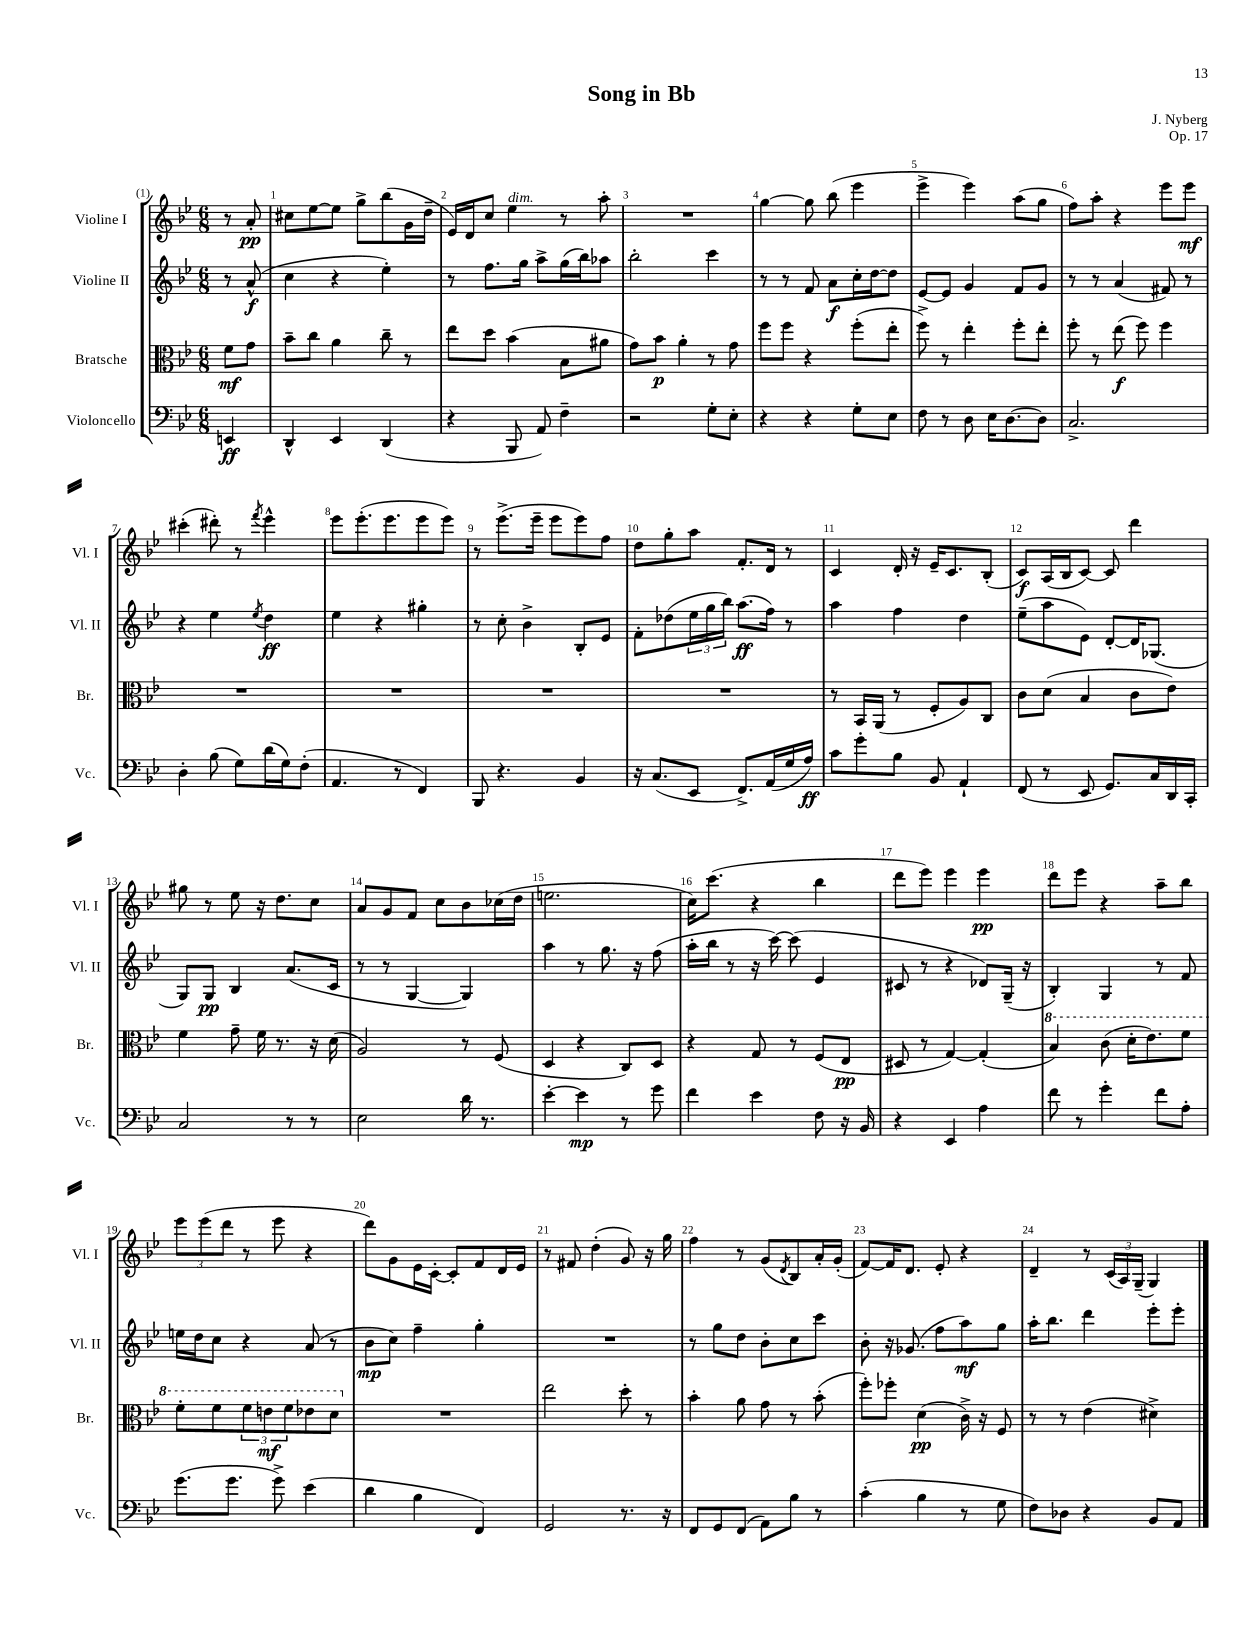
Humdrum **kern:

**kern	**dynam	**kern	**dynam	**kern	**dynam	**kern	**dynam
*part4	*part4	*part3	*part3	*part2	*part2	*part1	*part1
*staff4	*staff4	*staff3	*staff3	*staff2	*staff2	*staff1	*staff1
*I"Violoncello	*	*I"Bratsche	*	*I"Violine II	*	*I"Violine I	*
*I'Vc.	*	*I'Br.	*	*I'Vl. II	*	*I'Vl. I	*
*clefF4	*	*clefC3	*	*clefG2	*	*clefG2	*
*k[b-e-]	*	*k[b-e-]	*	*k[b-e-]	*	*k[b-e-]	*
*M6/8	*	*M6/8	*	*M6/8	*	*M6/8	*
=	=	=	=	=	=	=	=
4EEn/	ff	8f\L	mf	8r	.	8r	.
.	.	8g\J	.	(8a^^/	f	8a'/	pp
=1	=1	=1	=1	=1	=1	=1	=1
4DD^^/	.	8b-~\L	.	4cc\	.	8cc#X\L	.
.	.	8cc\J	.	.	.	[8ee-\	.
4EE-/	.	4a\	.	4r	.	8ee-\J]	.
.	.	.	.	.	.	8gg^\L	.
(4DD/	.	8cc~\	.	4ee-'\)	.	(8bb-\	.
.	.	8r	.	.	.	16g\L	.
.	.	.	.	.	.	16dd~\JJ	.
=2	=2	=2	=2	=2	=2	=2	=2
4r	.	8ee-\L	.	8r	.	16e-/LL)	.
.	.	.	.	.	.	16d/J	.
.	.	8dd\J	.	8.ff\L	.	8cc/J	.
!	!	!	!	!	!	!LO:TX:a:i:t=dim.	!
8BBB-/	.	(4b-\	.	.	.	4ee-\	.
.	.	.	.	16gg\Jk	.	.	.
8AA/)	.	.	.	8aa^\L	.	.	.
4F~\	.	8B-\L	.	(16gg\L	.	8r	.
.	.	.	.	16bb-\J)	.	.	.
.	.	8a#X\J	.	8aa-X\J	.	8aa'\	.
=3	=3	=3	=3	=3	=3	=3	=3
2r	.	8g\L)	.	2bb-'\	.	2.r	.
.	.	8b-\J	p	.	.	.	.
.	.	4a'\	.	.	.	.	.
8G'\L	.	8r	.	4ccc\	.	.	.
8E-'\J	.	8g\	.	.	.	.	.
=4	=4	=4	=4	=4	=4	=4	=4
4r	.	8ff\L	.	8r	.	[4gg\	.
.	.	8ff\J	.	8r	.	.	.
4r	.	4r	.	8f/	.	8gg\]	.
.	.	.	.	8a\L	f	(8bb-\	.
8G'\L	.	(8ff'\L	.	16cc'\L	.	4eee-\	.
.	.	.	.	[16dd\J	.	.	.
8E-\J	.	8ee-'\J	.	8dd\J]	.	.	.
=5	=5	=5	=5	=5	=5	=5	=5
8F\	.	8ff^\)	.	[8e-/L	.	4eee-^\	.
8r	.	8r	.	8e-/J]	.	.	.
8D\	.	4ee-'\	.	4g/	.	4eee-\)	.
16E-\KL	.	.	.	.	.	.	.
[8.D\	.	.	.	.	.	.	.
.	.	8ff'\L	.	8f/L	.	(8aa\L	.
8D\J]	.	8ee-'\J	.	8g/J	.	8gg\J	.
=6	=6	=6	=6	=6	=6	=6	=6
2.C^/	.	8ff'\	.	8r	.	8ff\L)	.
.	.	8r	.	8r	.	8aa'\J	.
.	.	(8ee-\	f	(4a/	.	4r	.
.	.	8ff\)	.	.	.	.	.
.	.	4ff\	.	8f#X/)	.	8eee-\L	.
.	.	.	.	8r	.	8eee-\J	mf
!!LO:LB:g=z
=7	=7	=7	=7	=7	=7	=7	=7
4D'\	.	2.r	.	4r	.	(4ccc#X'\	.
(8B-\	.	.	.	4ee-\	.	8ddd#X'\)	.
8G\L)	.	.	.	.	.	8r	.
.	.	.	.	8qee-/	.	8qfff/	.
(16d\L	.	.	.	4dd\	ff	4eee-^^\	.
16G\J)	.	.	.	.	.	.	.
(8F'\J	.	.	.	.	.	.	.
=8	=8	=8	=8	=8	=8	=8	=8
4.AA/	.	2.r	.	4ee-\	.	8eee-\L	.
.	.	.	.	.	.	(8.eee-'\	.
.	.	.	.	4r	.	.	.
.	.	.	.	.	.	8.eee-\	.
8r	.	.	.	.	.	.	.
4FF/)	.	.	.	4gg#X'\	.	8eee-\	.
.	.	.	.	.	.	8eee-\J)	.
=9	=9	=9	=9	=9	=9	=9	=9
8BBB-/	.	2.r	.	8r	.	8r	.
4.r	.	.	.	8cc'\	.	(8.eee-^\L	.
.	.	.	.	4b-^\	.	.	.
.	.	.	.	.	.	16eee-~\Jk	.
.	.	.	.	.	.	8eee-\L	.
4BB-/	.	.	.	8B-'/L	.	8eee-\)	.
.	.	.	.	8e-/J	.	8ff\J	.
=10	=10	=10	=10	=10	=10	=10	=10
16r	.	2.r	.	8f'\L	.	8dd\L	.
(8.C/L	.	.	.	.	.	.	.
.	.	.	.	(8dd-X\	.	8gg'\	.
8EE-/J	.	.	.	24ee-\L	.	8aa\J	.
.	.	.	.	24gg\	.	.	.
.	.	.	.	24bb-\JJ)	.	.	.
8.FF^/L)	.	.	.	(8.aa\L	ff	8.f'/L	.
(16AA/L	.	.	.	16ff\Jk)	.	16d/Jk	.
16G/	.	.	.	8r	.	8r	.
16A/JJ)	ff	.	.	.	.	.	.
=11	=11	=11	=11	=11	=11	=11	=11
8c\L	.	8r	.	4aa\	.	4c/	.
8g'\	.	16BB-/LL	.	.	.	.	.
.	.	(16AA/JJ	.	.	.	.	.
8B-\J	.	8r	.	4ff\	.	16d'/	.
.	.	.	.	.	.	16r	.
8BB-/	.	8F'/L	.	.	.	16e-~/KL	.
.	.	.	.	.	.	8.c/	.
4AA`/	.	8A/)	.	4dd\	.	.	.
.	.	8C/J	.	.	.	(8B-'/J	.
=12	=12	=12	=12	=12	=12	=12	=12
(8FF/	.	8c\L	.	(8ee-~\L	.	8c/L)	f
8r	.	(8d\J	.	8aa\	.	(16A/L	.
.	.	.	.	.	.	16B-/J	.
8EE-/	.	4B-/	.	8e-\J)	.	[8c/J)	.
8.GG/L)	.	.	.	[8d'/L	.	8c/]	.
.	.	8c\L	.	16d/K]	.	4ddd\	.
16C/L	.	.	.	(8.G-X/J	.	.	.
16DD/	.	8e-\J)	.	.	.	.	.
16CC'/JJ	.	.	.	.	.	.	.
!!LO:LB:g=z
=13	=13	=13	=13	=13	=13	=13	=13
2C/	.	4f\	.	8G/L)	.	8gg#X\	.
.	.	.	.	8G/J	pp	8r	.
.	.	8g~\	.	4B-/	.	8ee-\	.
.	.	16f\	.	.	.	16r	.
.	.	8.r	.	.	.	8.dd\L	.
8r	.	.	.	(8.a/L	.	.	.
8r	.	16r	.	.	.	8cc\J	.
.	.	(16d\	.	16c/Jk	.	.	.
=14	=14	=14	=14	=14	=14	=14	=14
2E-\	.	2A/)	.	8r	.	8a/L	.
.	.	.	.	8r	.	8g/	.
.	.	.	.	[4G/	.	8f/J	.
.	.	.	.	.	.	8cc\L	.
16d\	.	8r	.	4G/])	.	8b-\	.
8.r	.	.	.	.	.	.	.
.	.	(8F/	.	.	.	(16cc-X\L	.
.	.	.	.	.	.	16dd\JJ	.
=15	=15	=15	=15	=15	=15	=15	=15
[4e-'\	.	4D/	.	4aa\	.	2.een\	.
4e-\]	mp	4r	.	8r	.	.	.
.	.	.	.	8.gg\	.	.	.
8r	.	8C/L)	.	.	.	.	.
.	.	.	.	16r	.	.	.
8g\	.	8D/J	.	(8ff\	.	.	.
=16	=16	=16	=16	=16	=16	=16	=16
4f\	.	4r	.	16aa'\LL	.	16cc\KL)	.
.	.	.	.	16bb-\JJ	.	(8.ccc\J	.
.	.	.	.	8r	.	.	.
4e-\	.	8G/	.	16r	.	4r	.
.	.	.	.	[16ccc\)	.	.	.
.	.	8r	.	(8ccc\]	.	.	.
8F\	.	(8F/L	.	4e-/	.	4bb-\	.
16r	.	8E-/J	pp	.	.	.	.
16BB-/	.	.	.	.	.	.	.
=17	=17	=17	=17	=17	=17	=17	=17
4r	.	8D#X/	.	8c#X/	.	8ddd\L	.
.	.	8r	.	8r	.	8eee-\J)	.
4EE-/	.	[4G/)	.	4r	.	4eee-\	.
4A\	.	(4G'/]	.	8d-X/L)	.	4eee-\	pp
.	.	.	.	(16G~/Jk	.	.	.
.	.	.	.	16r	.	.	.
=18	=18	=18	=18	=18	=18	=18	=18
*	*	*8va	*	*	*	*	*
8f\	.	4b-/)	.	4B-'/)	.	8ddd\L	.
8r	.	.	.	.	.	8eee-\J	.
4g'\	.	(8cc\	.	4G/	.	4r	.
.	.	16dd'\KL	.	.	.	.	.
.	.	8.ee-\)	.	.	.	.	.
8f\L	.	.	.	8r	.	8aa~\L	.
8A'\J	.	8ff\J	.	8f/	.	8bb-\J	.
!!LO:LB:g=z
=19	=19	=19	=19	=19	=19	=19	=19
(8.g\L	.	8ff'\L	.	16een\LL	.	12eee-\L	.
.	.	.	.	16dd\J	.	.	.
.	.	.	.	.	.	(12eee-\	.
.	.	8ff\	.	8cc\J	.	.	.
.	.	.	.	.	.	12ddd\J	.
8.g\J	.	.	.	.	.	.	.
.	.	12ff\	.	4r	.	8r	.
.	.	12een\	mf	.	.	.	.
8g^\)	.	.	.	.	.	8eee-\	.
.	.	12ff\	.	.	.	.	.
(4e-\	.	8ee-X\	.	(8a/	.	4r	.
.	.	8dd\J	.	8r	.	.	.
=20	=20	=20	=20	=20	=20	=20	=20
*	*	*X8va	*	*	*	*	*
4d\	.	2.r	.	8b-\L	mp	8ddd\L)	.
.	.	.	.	8cc\J)	.	8g\	.
4B-\	.	.	.	4ff~\	.	16e-\L	.
.	.	.	.	.	.	[16c'\JJ	.
.	.	.	.	.	.	8c'/L]	.
4FF/)	.	.	.	4gg'\	.	8f/	.
.	.	.	.	.	.	16d/L	.
.	.	.	.	.	.	16e-/JJ	.
=21	=21	=21	=21	=21	=21	=21	=21
2GG/	.	2ee-\	.	2.r	.	8r	.
.	.	.	.	.	.	8f#X/	.
.	.	.	.	.	.	(4dd'\	.
8.r	.	8dd'\	.	.	.	8g/)	.
.	.	8r	.	.	.	16r	.
16r	.	.	.	.	.	16gg\	.
=22	=22	=22	=22	=22	=22	=22	=22
8FF/L	.	4b-'\	.	8r	.	4ff\	.
8GG/	.	.	.	8gg\L	.	.	.
(8FF/J	.	8a\	.	8dd\J	.	8r	.
8AA\L)	.	8g\	.	8b-'\L	.	(8g/L	.
.	.	.	.	.	.	8qd/	.
8B-\J	.	8r	.	8cc\	.	8B-/)	.
8r	.	(8b-'\	.	8ccc\J	.	16a'/L	.
.	.	.	.	.	.	(16g'/JJ	.
=23	=23	=23	=23	=23	=23	=23	=23
(4c'\	.	8ff'\L)	.	8b-'\	.	[8f/L)	.
.	.	8ff-X'\J	.	16r	.	16f/K]	.
.	.	.	.	(8.g-X/	.	8.d/J	.
4B-\	.	(4d\	pp	.	.	.	.
.	.	.	.	8ff\L	.	8e-'/	.
8r	.	16c^\)	.	8aa\)	mf	4r	.
.	.	16r	.	.	.	.	.
8G\	.	8F/	.	8gg\J	.	.	.
=24	=24	=24	=24	=24	=24	=24	=24
8F\L)	.	8r	.	16aa'\KL	.	4d~/	.
.	.	.	.	8.bb-\J	.	.	.
8D-X\J	.	8r	.	.	.	.	.
4r	.	(4e-\	.	4ddd\	.	8r	.
.	.	.	.	.	.	(24c/LL	.
.	.	.	.	.	.	24A/)	.
.	.	.	.	.	.	(24G~/JJ	.
8BB-/L	.	4d#X^\)	.	8eee-'\L	.	4G/)	.
8AA/J	.	.	.	8eee-'\J	.	.	.
==	==	==	==	==	==	==	==
*-	*-	*-	*-	*-	*-	*-	*-
